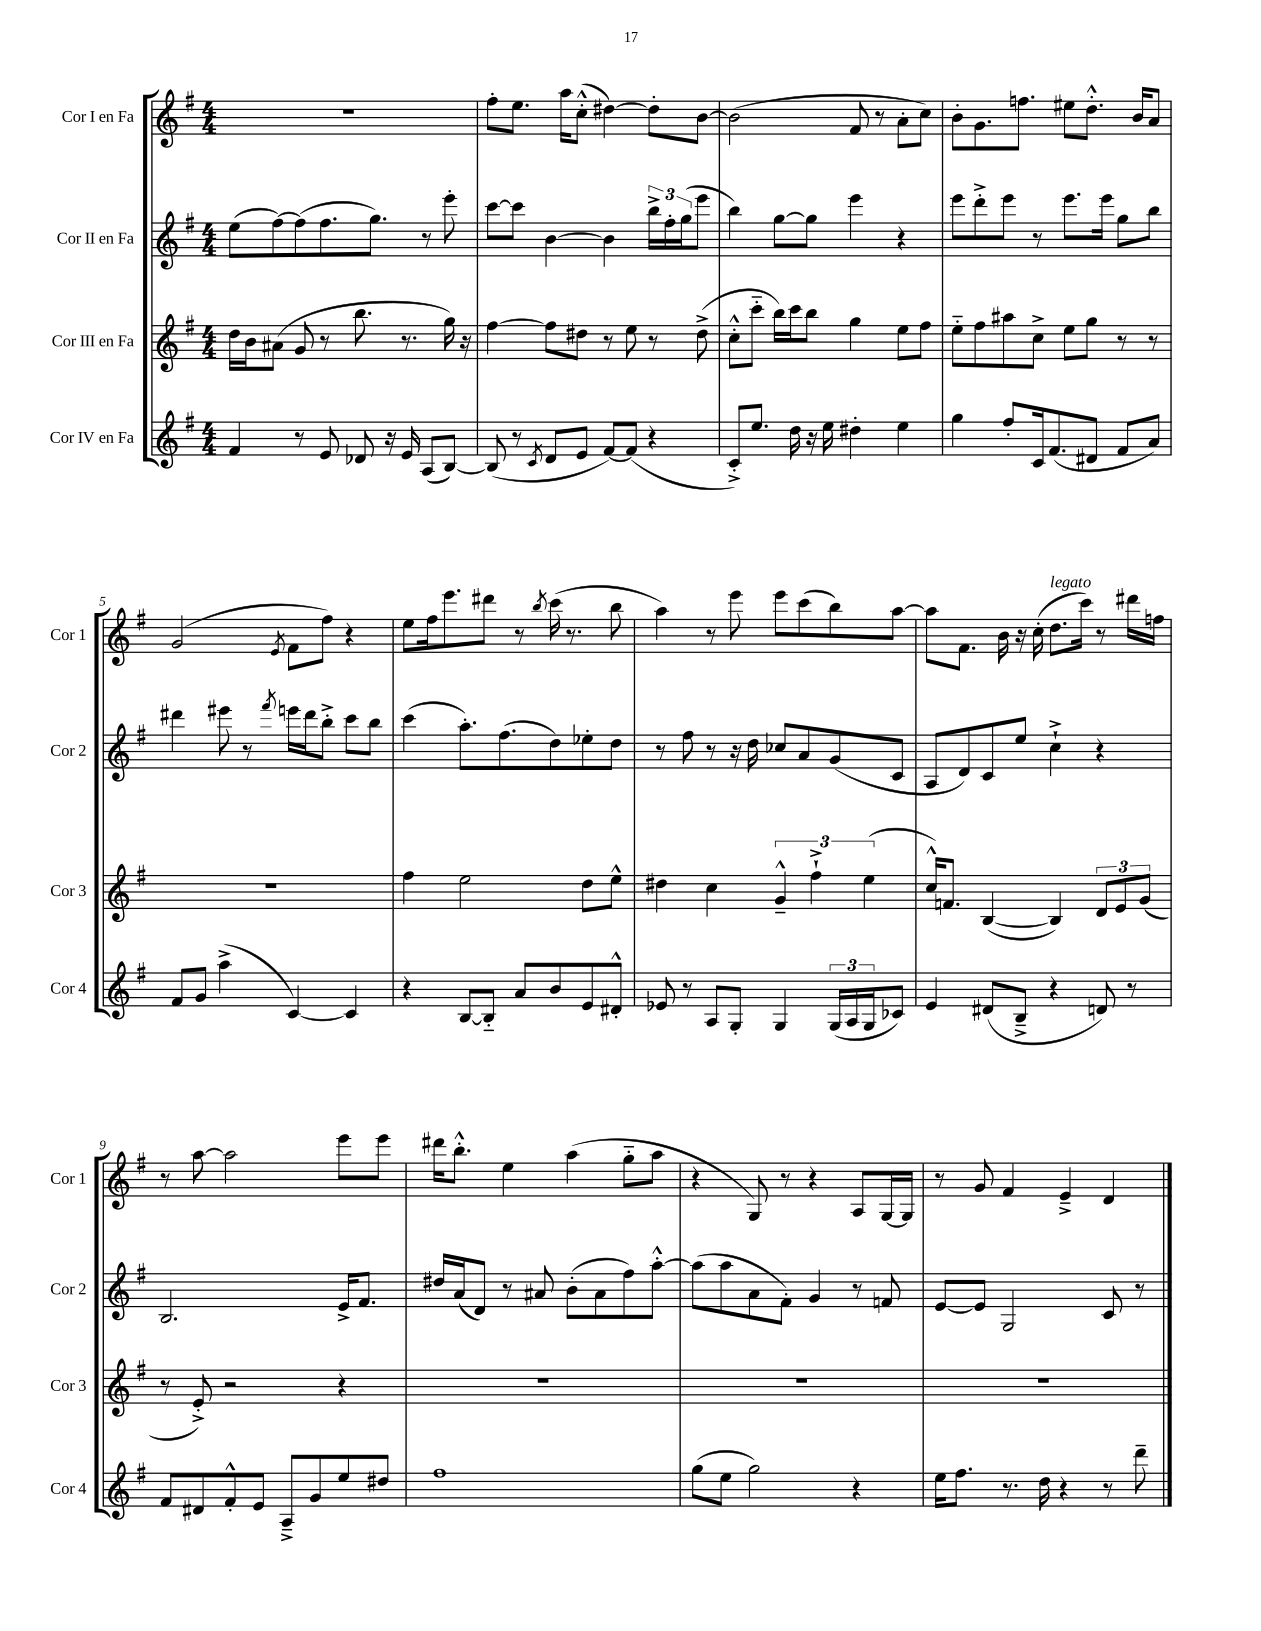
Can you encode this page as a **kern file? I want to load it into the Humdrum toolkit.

**kern	**kern	**kern	**kern
*staff4	*staff3	*staff2	*staff1
*clefG2	*clefG2	*clefG2	*clefG2
*k[f#]	*k[f#]	*k[f#]	*k[f#]
*M4/4	*M4/4	*M4/4	*M4/4
4f#	16dd	(8ee	1r
.	16b	.	.
.	(8a#	[8ff#)	.
8r	8g	(8ff#]	.
8e	8r	8.ff#	.
8d-	8.bb	.	.
.	.	8.gg)	.
16r	.	.	.
16e	8.r	.	.
(8A	.	8r	.
[8B)	16gg)	8eee'	.
.	16r	.	.
=	=	=	=
(8B]	[4ff#	[8ccc	8ff#'
8r	.	8ccc]	8.ee
8qc	.	.	.
8d	8ff#]	[4b	.
.	.	.	16aa
8e	8dd#	.	(8cc'^^
[8f#)	8r	4b]	[4dd#)
(8f#]	8ee	.	.
4r	8r	24bb^	8dd#']
.	.	24ff#'	.
.	.	(24gg	.
.	(8dd#^	8eee	[8b
=	=	=	=
8c'^)	8cc'^^	4bb)	(2b]
8.ee	8ccc'~	.	.
.	16bb)	[8gg	.
16dd	16ccc	.	.
16r	8bb	8gg]	.
16ee	.	.	.
4dd#'	4gg	4eee	8f#
.	.	.	8r
4ee	8ee	4r	8a'
.	8ff#	.	8cc)
=	=	=	=
4gg	8ee'~	8eee	8b'
.	8ff#	8ddd'^	8.g
8ff#'	8aa#	8eee	.
.	.	.	8.ff
16c	8cc^	8r	.
(8.f#	.	.	.
.	8ee	8.eee	8ee#
8d#	8gg	.	8.dd'^^
.	.	16eee	.
8f#	8r	8gg	.
.	.	.	16b
8a)	8r	8bb	8a
=	=	=	=
8f#	1r	4ddd#	(2g
8g	.	.	.
(4aa^	.	8eee#	.
.	.	8r	.
.	.	8qfff#	8qe
[4c)	.	16eee	8f#
.	.	16ddd#	.
.	.	8bb'^	8ff#)
4c]	.	8ccc	4r
.	.	8bb	.
=	=	=	=
4r	4ff#	(4ccc	8ee
.	.	.	16ff#
.	.	.	8.eee
[8B	2ee	8.aa')	.
8B'~]	.	.	8ddd#
.	.	(8.ff#	.
8a	.	.	8r
.	.	.	8qbb
8b	.	8dd)	(16ccc
.	.	.	8.r
8e	8dd	8ee-'	.
8d#'^^	8ee^^	8dd	8bb
=	=	=	=
8e-	4dd#	8r	4aa)
8r	.	8ff#	.
8A	4cc	8r	8r
8G'	.	16r	8eee
.	.	16dd	.
4G	6g~^^	8cc-	8eee
.	.	8a	(8ccc
.	6ff#`^	.	.
(24G	.	(8g	8bb)
24A	.	.	.
24G	(6ee	.	.
8c-)	.	8c	[8aa
=	=	=	=
4e	16cc^^)	8A	8aa]
.	8.f	.	.
.	.	8d)	8.f#
(8d#	([4B	8c	.
.	.	.	16b
8B~^	.	8ee	16r
.	.	.	(16cc'
4r	4B])	4cc`^	8.dd
.	.	.	16ccc)
8d)	12d	4r	8r
.	12e	.	.
8r	.	.	16ddd#
.	(12g	.	.
.	.	.	16ff
=	=	=	=
8f#	8r	2.B	8r
8d#	8e'^)	.	[8aa
8f#'^^	2r	.	2aa]
8e	.	.	.
8A~^	.	.	.
8g	.	.	.
8ee	4r	16e^	8eee
.	.	8.f#	.
8dd#	.	.	8eee
=	=	=	=
1ff#	1r	16dd#	16ddd#
.	.	(16a	8.bb'^^
.	.	8d)	.
.	.	8r	4ee
.	.	8a#	.
.	.	(8b'	(4aa
.	.	8a#	.
.	.	8ff#)	8gg'~
.	.	[8aa'^^	8aa
=	=	=	=
(8gg	1r	(8aa]	4r
8ee	.	8aa	.
2gg)	.	8a	8G)
.	.	8f#')	8r
.	.	4g	4r
4r	.	8r	8A
.	.	8f	[16G
.	.	.	16G]
=	=	=	=
16ee	1r	[8e	8r
8.ff#	.	.	.
.	.	8e]	8g
8.r	.	2G	4f#
16dd	.	.	.
4r	.	.	4e~^
8r	.	8c	4d
8ddd~	.	8r	.
==	==	==	==
*-	*-	*-	*-
